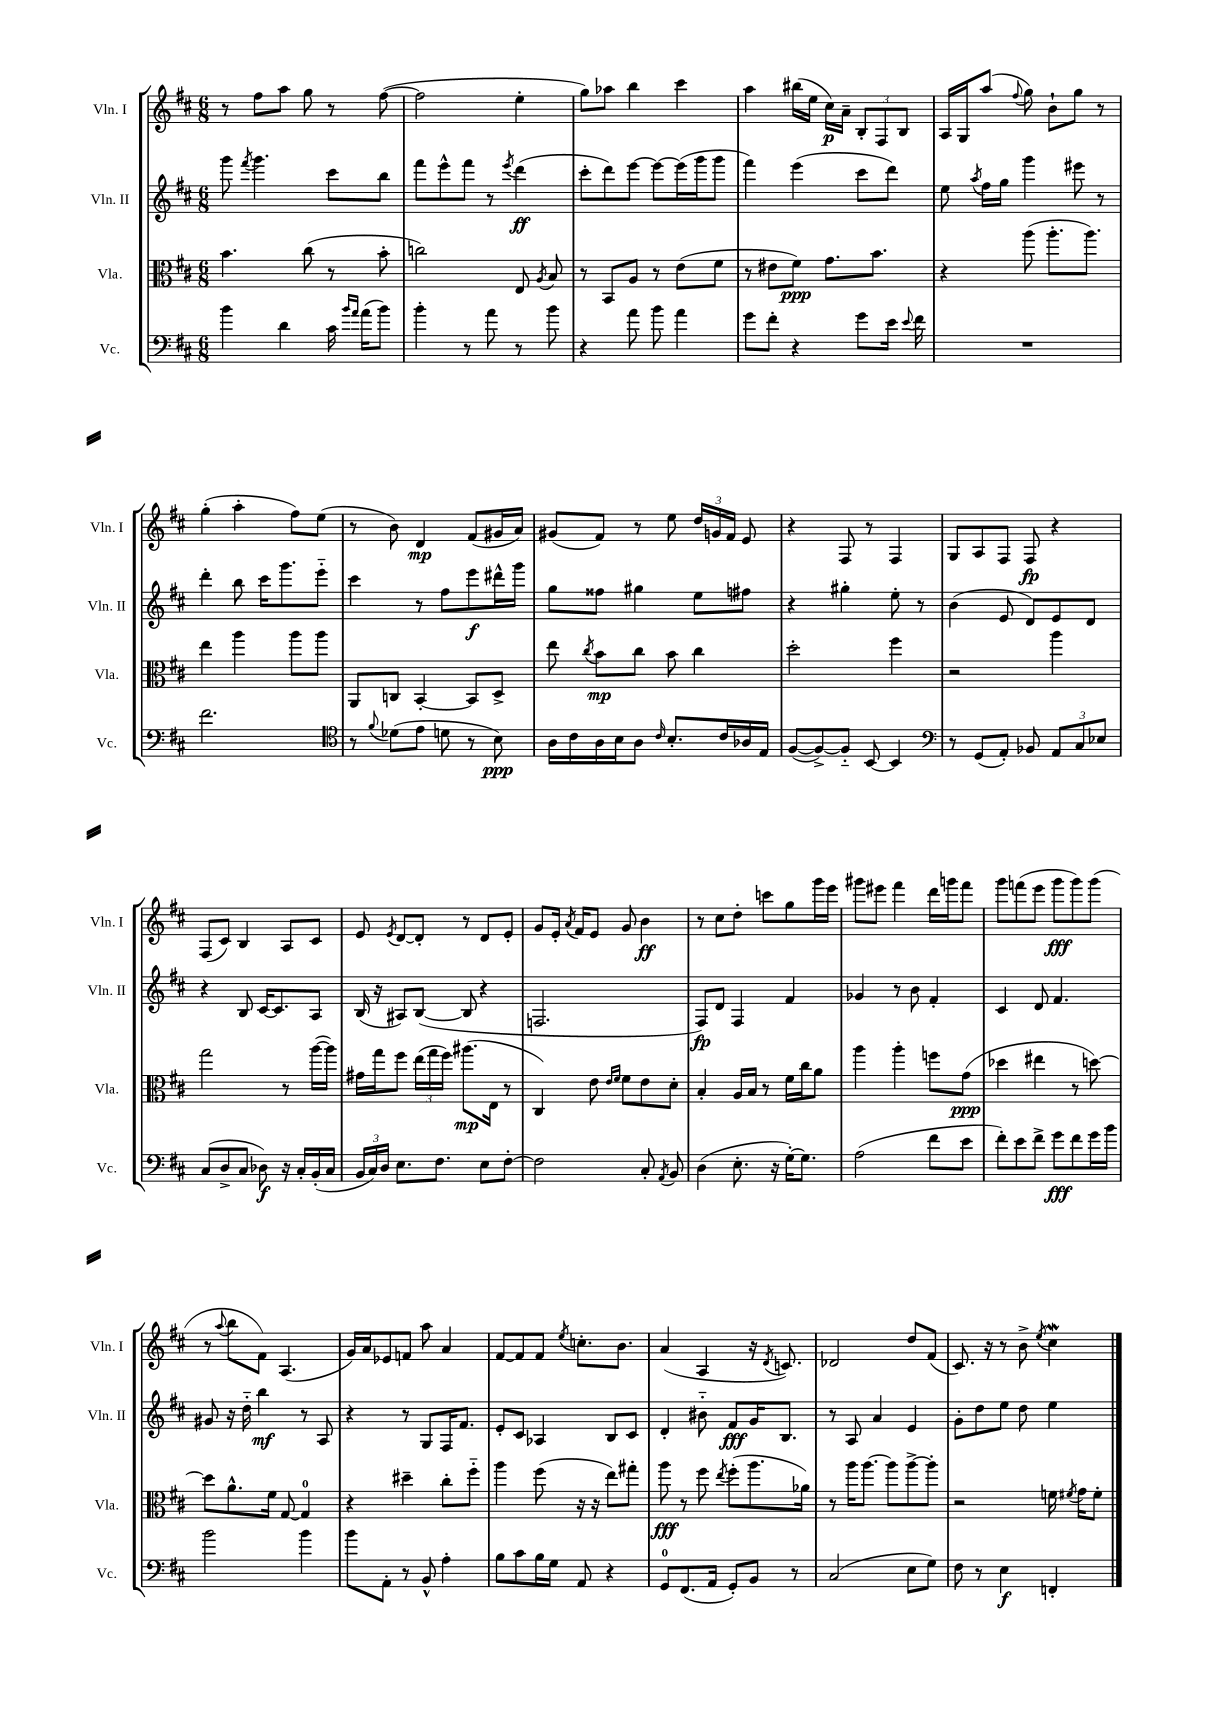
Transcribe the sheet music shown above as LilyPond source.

<<
\new StaffGroup <<
\new Staff = "s0" \with { instrumentName = "Vln. I" shortInstrumentName = "Vln. I" } {
    \clef treble \key d \major \numericTimeSignature \time 6/8
    \autoBeamOff r8 fis''8[ a''8] g''8 r8 fis''8~( |
    fis''2 e''4-. |
    g''8[) aes''8] b''4 cis'''4 |
    a''4 bis''16[( e''16] cis''16[\p) a'16]-- \tuplet 3/2 { b8[-. fis8 b8] } |
    a16[ g16 a''8]( \appoggiatura { fis''8 } g''8) b'8[-! g''8] r8 |
    g''4-.( a''4-. fis''8[) e''8]( |
    r8 b'8) d'4\mp fis'8[( gis'16 a'16]) |
    gis'8[( fis'8]) r8 e''8 \tuplet 3/2 { d''16[ g'16 fis'16] } e'8 |
    r4 fis8 r8 fis4 |
    g8[ a8 fis8] fis8\fp r4 |
    fis8[( cis'8]) b4 a8[ cis'8] |
    e'8 \acciaccatura { e'8 } d'8[~ d'8]-. r8 d'8[ e'8]-. |
    g'8[ e'16]-. \acciaccatura { a'8 } fis'16[ e'8] g'8 b'4\ff |
    r8 cis''8[ d''8]-. c'''8[ g''8 g'''16 e'''16] |
    gis'''8[ eis'''8] fis'''4 d'''16[ g'''16 fis'''8] |
    g'''8[ f'''8( e'''8] g'''8[\fff g'''8) g'''8]( |
    r8 \appoggiatura { a''8 } b''8[ fis'8]) a4.( |
    g'16[) a'16 ees'8 f'8] a''8 a'4 |
    fis'8[~ fis'8 fis'8] \acciaccatura { e''8 } c''8.[-. b'8.] |
    a'4( a4 r16 \acciaccatura { d'8 } c'8.) |
    des'2 d''8[ fis'8]( |
    cis'8.) r16 r8 b'8-> \acciaccatura { e''8 } cis''4\mordent \bar "|." |
}
\new Staff = "s1" \with { instrumentName = "Vln. II" shortInstrumentName = "Vln. II" } {
    \clef treble \key d \major \numericTimeSignature \time 6/8
    \autoBeamOff g'''8 \acciaccatura { fis'''8 } g'''4. cis'''8[ b''8] |
    fis'''8[ e'''8-^ fis'''8] r8 \acciaccatura { e'''8 } d'''4\ff( |
    cis'''8[-. d'''8) e'''8]~ e'''8[~ e'''16( g'''16 g'''8] |
    fis'''4) e'''4( cis'''8[ d'''8]) |
    e''8 \acciaccatura { a''8 } fis''16[ g''16] g'''4 eis'''8 r8 |
    d'''4-. b''8 cis'''16[ g'''8. e'''8]-_ |
    cis'''4 r8 fis''8[ e'''8\f dis'''16-^ g'''16] |
    g''8[ fisis''8] gis''4 e''8[ fis''8] |
    r4 gis''4-. e''8-. r8 |
    b'4( e'8 d'8[) e'8 d'8] |
    r4 b8 cis'16[~ cis'8. a8] |
    b16( r16 ais8[) b8]~( b8 r4 |
    f2. |
    fis8[\fp) d'8] fis4 fis'4 |
    ges'4 r8 b'8 fis'4-. |
    cis'4 d'8 fis'4. |
    gis'8 r16 d''16-_ b''4\mf r8 a8 |
    r4 r8 g8[ fis16 fis'8.] |
    e'8[-. cis'8] aes4 b8[ cis'8] |
    d'4-. bis'8-_ fis'8[\fff g'16 b8.] |
    r8 a8 a'4 e'4 |
    g'8[-. d''8 e''8] d''8 e''4 \bar "|." |
}
\new Staff = "s2" \with { instrumentName = "Vla." shortInstrumentName = "Vla." } {
    \clef alto \key d \major \numericTimeSignature \time 6/8
    \autoBeamOff b'4. cis''8( r8 b'8-. |
    c''2) e8 \acciaccatura { a8 } b8 |
    r8 b,8[ a8] r8 e'8[( fis'8] |
    r8 eis'8[ fis'8]\ppp) g'8.[ b'8.] |
    r4 a''8( a''8.[-. a''8.]) |
    e''4 a''4 a''8[ a''8] |
    a,8[ c8] b,4~-. b,8[ d8]-> |
    e''8 \acciaccatura { cis''8 } b'8[\mp cis''8] b'8 cis''4 |
    d''2-. fis''4 |
    r2 a''4 |
    g''2 r8 a''16[~( a''16]) |
    gis'16[ g''16 fis''8] \tuplet 3/2 { e''16[( g''16 fis''16]) } ais''8.[\mp( e16] r8 |
    cis4) e'8 \grace { e'16[ fis'16] } fis'8[ e'8 d'8]-. |
    b4-. a16[ b16] r8 fis'16[ cis''16 a'8] |
    a''4 a''4-. f''8[ g'8]\ppp( |
    des''4 eis''4 r8 d''8~) |
    d''8[ a'8.-^ fis'16] g8~ g4-0 |
    r4 dis''4-- cis''8[-. fis''8]-_ |
    a''4 fis''8( r16 r16 e''8[) gis''8]-. |
    a''8\fff r8 fis''8 \acciaccatura { e''8 } fis''8[-.( a''8. aes'16]) |
    r8 a''16[ a''8.]~ a''8[ a''8~-> a''8]-. |
    r2 f'16 \acciaccatura { fis'8 } g'16[ fis'8]-. \bar "|." |
}
\new Staff = "s3" \with { instrumentName = "Vc." shortInstrumentName = "Vc." } {
    \clef bass \key d \major \numericTimeSignature \time 6/8
    \autoBeamOff b'4 d'4 cis'16 \grace { b'16[ a'16] } a'16[( b'8]) |
    b'4-. r8 a'8 r8 b'8 |
    r4 a'8 b'8 a'4 |
    g'8[ fis'8]-. r4 g'8[ e'16] \appoggiatura { e'8 } fis'16 |
    R2. |
    fis'2. |
    \clef tenor r8 \appoggiatura { fis'8 } des'8[( e'8] d'8 r8 b8\ppp) |
    a16[ cis'16 a16 b16 a8] \grace { cis'16 } b8.[-. cis'16 aes16 e16] |
    fis8[~( fis8~->) fis8]-_ b,8~ b,4 |
    \clef bass r8 g,8[( a,8]-.) bes,8 \tuplet 3/2 { a,8[ cis8 ees8] } |
    cis8[( d8-> cis8] des8\f) r16 cis16[-. b,16-.( cis16] |
    \tuplet 3/2 { b,16[ cis16) d16] } e8.[ fis8.] e8[ fis8]~-. |
    fis2 cis8-. \acciaccatura { a,8 } b,8 |
    d4( e8.-. r16 g16[~-.) g8.] |
    a2( fis'8[ e'8] |
    fis'8[-.) e'8 fis'8]-> g'8[\fff fis'8 g'16 b'16] |
    b'2 b'4 |
    b'8[ a,8]-. r8 b,8-^ a4-. |
    b8[ cis'8 b16 g16] a,8 r4 |
    g,8[-0 fis,8.( a,16] g,8[-.) b,8] r8 |
    cis2( e8[ g8]) |
    fis8 r8 e4\f f,4-. \bar "|." |
}
>>
>>
\layout { \context { \Score \remove "Bar_number_engraver" } }
